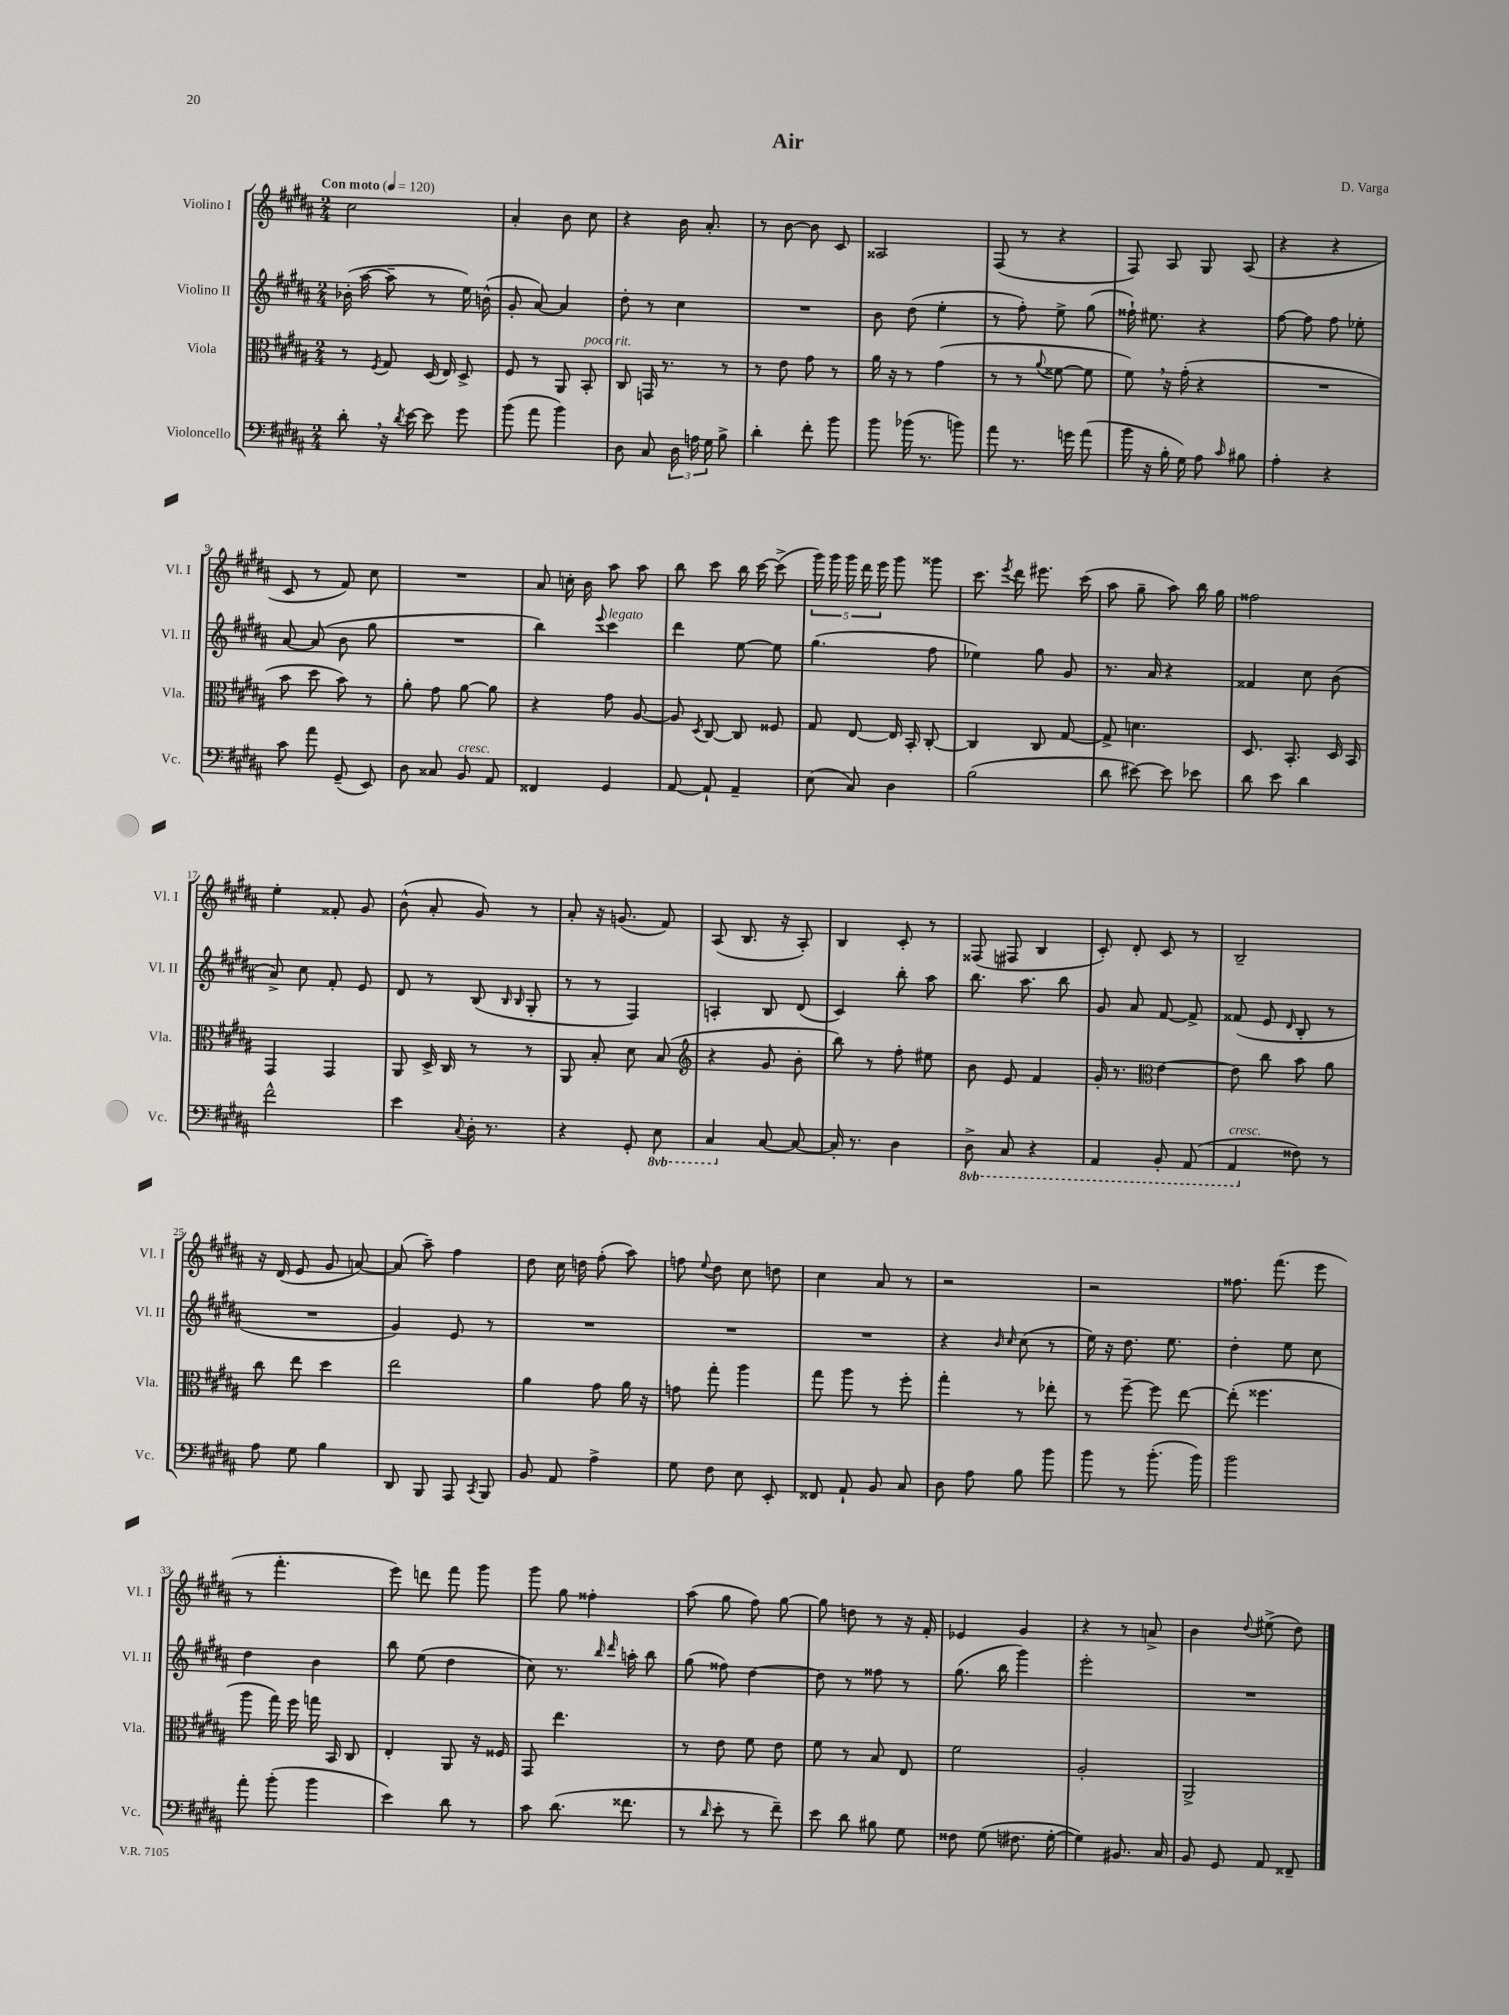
\header { title = "Air" composer = "D. Varga" }
<<
\new StaffGroup <<
\new Staff = "s0" \with { instrumentName = "Violino I" shortInstrumentName = "Vl. I" } {
    \clef treble \key b \major \numericTimeSignature \time 2/4 \tempo "Con moto" 4 = 120
    \autoBeamOff cis''2 |
    ais'4-. b'8 cis''8 |
    r4 b'16 ais'8.-. |
    r8 b'8~ b'8 cis'8 |
    aisis2 |
    fis8( r8 r4 |
    fis8) ais8 gis8 ais8( |
    r4 r4 |
    cis'8 r8 fis'8) cis''8 |
    R2 |
    ais'8 c''16-. b'16 ais''8 ais''8 |
    b''8 cis'''8 b''16 cis'''16~ cis'''8->( |
    \tuplet 5/4 { gis'''16) gis'''16 gis'''16 dis'''16 e'''16 } gis'''8 gisis'''8 |
    cis'''8. \acciaccatura { e'''8 } dis'''16 eis'''8. cis'''16( |
    ais''8 gis''8-- ais''8) b''16 gis''16 |
    fisis''2 |
    e''4-. fisis'8-. gis'8 |
    b'8-^( ais'8-. gis'8) r8 |
    ais'8-. r16 g'8.( fis'8) |
    ais8( b8. r16 ais8-.) |
    b4 cis'8-. r8 |
    fisis8( fis8 b4 |
    cis'8-.) dis'8-. cis'8 r8 |
    b2-- |
    r16 dis'16( e'8 gis'8 a'8~) |
    a'8( ais''8--) fis''4 |
    dis''8 cis''16 d''16 fis''8-.( ais''8) |
    f''8 \appoggiatura { e''8 } dis''8 cis''8 d''8 |
    cis''4 ais'8 r8 |
    r2 |
    r2 |
    fisis''8. fis'''8.( e'''8 |
    r8 fis'''4.-. |
    e'''8) d'''8 fis'''8 gis'''8 |
    gis'''8 gis''8 fisis''4-. |
    ais''8( gis''8 fis''8) gis''8~ |
    gis''8 d''8 r8 r16 fis'16-. |
    ees'4 gis'4 |
    r4 r8 a'8-> |
    b'4 \appoggiatura { dis''8 } eis''8->( dis''8) \bar "|." |
}
\new Staff = "s1" \with { instrumentName = "Violino II" shortInstrumentName = "Vl. II" } {
    \clef treble \key b \major \numericTimeSignature \time 2/4
    \autoBeamOff bes'16-.( ais''16~ ais''8-- r8 e''16) b'16-^( |
    gis'8-. ais'8~) ais'4 |
    dis''8-. r8 cis''4 |
    R2 |
    b'8 dis''8( e''4-. |
    r8 fis''8-.) e''8-> gis''8( |
    fisis''16-!) eis''8. r4 |
    fis''8~ fis''8 fis''8 ees''8-. |
    ais'8~ ais'8( b'8 gis''8 |
    R2 |
    b''4) \appoggiatura { e'''8 } cis'''4^\markup { \italic "legato" } |
    dis'''4 e''8~ e''8 |
    gis''4.( fis''8 |
    ees''4) gis''8 gis'8 |
    r8. ais'16 r4 |
    fisis'4 cis''8 b'8( |
    ais'8->) cis''8 fis'8-. e'8 |
    dis'8 r8 b8( \grace { b16 b16 } gis8-. |
    r8 r8 fis4) |
    a4-. b8 dis'8( |
    cis'4) b''8-. ais''8 |
    b''8. ais''8. b''8 |
    gis'8 ais'8 fis'8~ fis'8-> |
    fisis'8( e'8 \grace { dis'16 } b8-. r8 |
    R2 |
    gis'4) e'8 r8 |
    R2 |
    R2 |
    R2 |
    r4 \grace { b'16 cis''16 } cis''8( r8 |
    e''16) r16 dis''8. e''8. |
    dis''4-. e''8 cis''8 |
    dis''4 b'4 |
    b''8 e''8( dis''4 |
    cis''8) r8. \grace { b''16 dis'''16 } a''16-. b''8 |
    gis''8( fisis''8) dis''4~ |
    dis''8 r8 fisis''8 r8 |
    gis''8.( b''16 gis'''4) |
    e'''2-. |
    R2 \bar "|." |
}
\new Staff = "s2" \with { instrumentName = "Viola" shortInstrumentName = "Vla." } {
    \clef alto \key b \major \numericTimeSignature \time 2/4
    \autoBeamOff r8 \acciaccatura { fis8 } gis8 dis16( e16) dis8-> |
    fis8 r8 ais,8 b,8-.^\markup { \italic "poco rit." } |
    cis8 g,16 r8. r8 |
    r8 e'8 gis'8 r8 |
    ais'16 r16 r8 gis'4( |
    r8 r8 \appoggiatura { ais'8 } fisis'8~ fisis'8 |
    fis'8) \breathe r16 gis'16-.( r4 |
    R2 |
    b'8 dis''8 b'8) r8 |
    ais'8-. gis'8 ais'8~ ais'8 |
    r4 gis'8 ais8~ |
    ais8 \acciaccatura { dis8 } cis8~ cis8 fisis8 |
    gis8 e8~ e16 b,16-. cis8~-. |
    cis4 cis8 gis8~ |
    gis8-> d'4. |
    dis8. b,8.-. dis16 b,16 |
    gis,4 gis,4 |
    ais,8 dis16-> cis16 r8 r8 |
    ais,8 b8-. dis'8 b8( |
    \clef treble r4 gis'8 b'8-. |
    b''8) r8 fis''8-. eis''8 |
    b'8 e'8 fis'4 |
    gis'16-. r8. \clef alto e'4~ |
    e'8 cis''8 b'8 ais'8 |
    cis''8 e''8 dis''4 |
    e''2 |
    ais'4 gis'8 ais'16 r16 |
    g'8 gis''8-. ais''4 |
    gis''8 ais''8 r8 fis''8-. |
    gis''4-. r8 ees''8-. |
    r8 fis''8~-- fis''8 e''8~ |
    e''8-.( fisis''4. |
    ais''8 gis''16) fis''16 g''16 b,16 cis8 |
    e4-. ais,8 r16 fisis16 |
    gis,8 e''4. |
    r8 e'8 fis'8 e'8 |
    fis'8 r8 b8 e8 |
    fis'2 |
    ais2-. |
    ais,2-> \bar "|." |
}
\new Staff = "s3" \with { instrumentName = "Violoncello" shortInstrumentName = "Vc." } {
    \clef bass \key b \major \numericTimeSignature \time 2/4 \set Staff.ottavationMarkups = #ottavation-simple-ordinals
    \autoBeamOff dis'8-. \breathe r16 \acciaccatura { dis'8 } e'16~ e'8 gis'8 |
    b'8( ais'8 b'4) |
    dis8 cis8 \tuplet 3/2 { dis16 a16 gis16 } b8-> |
    dis'4-. fis'8-. b'8 |
    b'8 bes'16( r8. b'8) |
    ais'8 r8. g'16 ais'8( |
    b'16 r16 b16-. gis16) ais8 \grace { cis'16 } bis8 |
    ais4-. r4 |
    cis'8 ais'8 gis,8--( e,8) |
    dis8 cisis8 b,8^\markup { \italic "cresc." } ais,8 |
    fisis,4 gis,4 |
    ais,8~ ais,8-! ais,4-- |
    e8( cis8) dis4 |
    b2( |
    dis'8 eis'8~) eis'8 ees'8 |
    dis'8 e'8 dis'4 |
    fis'2-^ |
    e'4 \appoggiatura { cis8 } dis16-. r8. |
    r4 gis,8-. \ottava #-1 e,8 |
    cis,4 \ottava #0 cis8~ cis8~ |
    cis16-. r8. dis4 |
    \ottava #-1 dis,8-> cis,8 r4 |
    ais,,4 b,,8-. ais,,8( |
    ais,,4^\markup { \italic "cresc." } \ottava #0 fisis8) r8 |
    ais8 gis8 b4 |
    dis,8 b,,8 ais,,8 \acciaccatura { cis,8 } b,,8 |
    b,8 ais,8 ais4-> |
    gis8 fis8 e8 e,8-. |
    fisis,8 ais,8-! b,8 cis8 |
    dis8 ais8 b8 b'8 |
    b'8 r8 b'8.-.( b'16) |
    b'2 |
    ais'8-. b'8-.( b'4 |
    e'4) dis'8 r8 |
    cis'8 dis'8.( fisis'8. |
    r8 \grace { dis'16 } e'8-. r8 fis'8--) |
    e'8 dis'8 bis8 gis8 |
    fisis8 gis8( fis8. gis16~-. |
    gis4) bis,8. cis16 |
    b,8 gis,8 ais,8 fisis,8-- \bar "|." |
}
>>
>>
